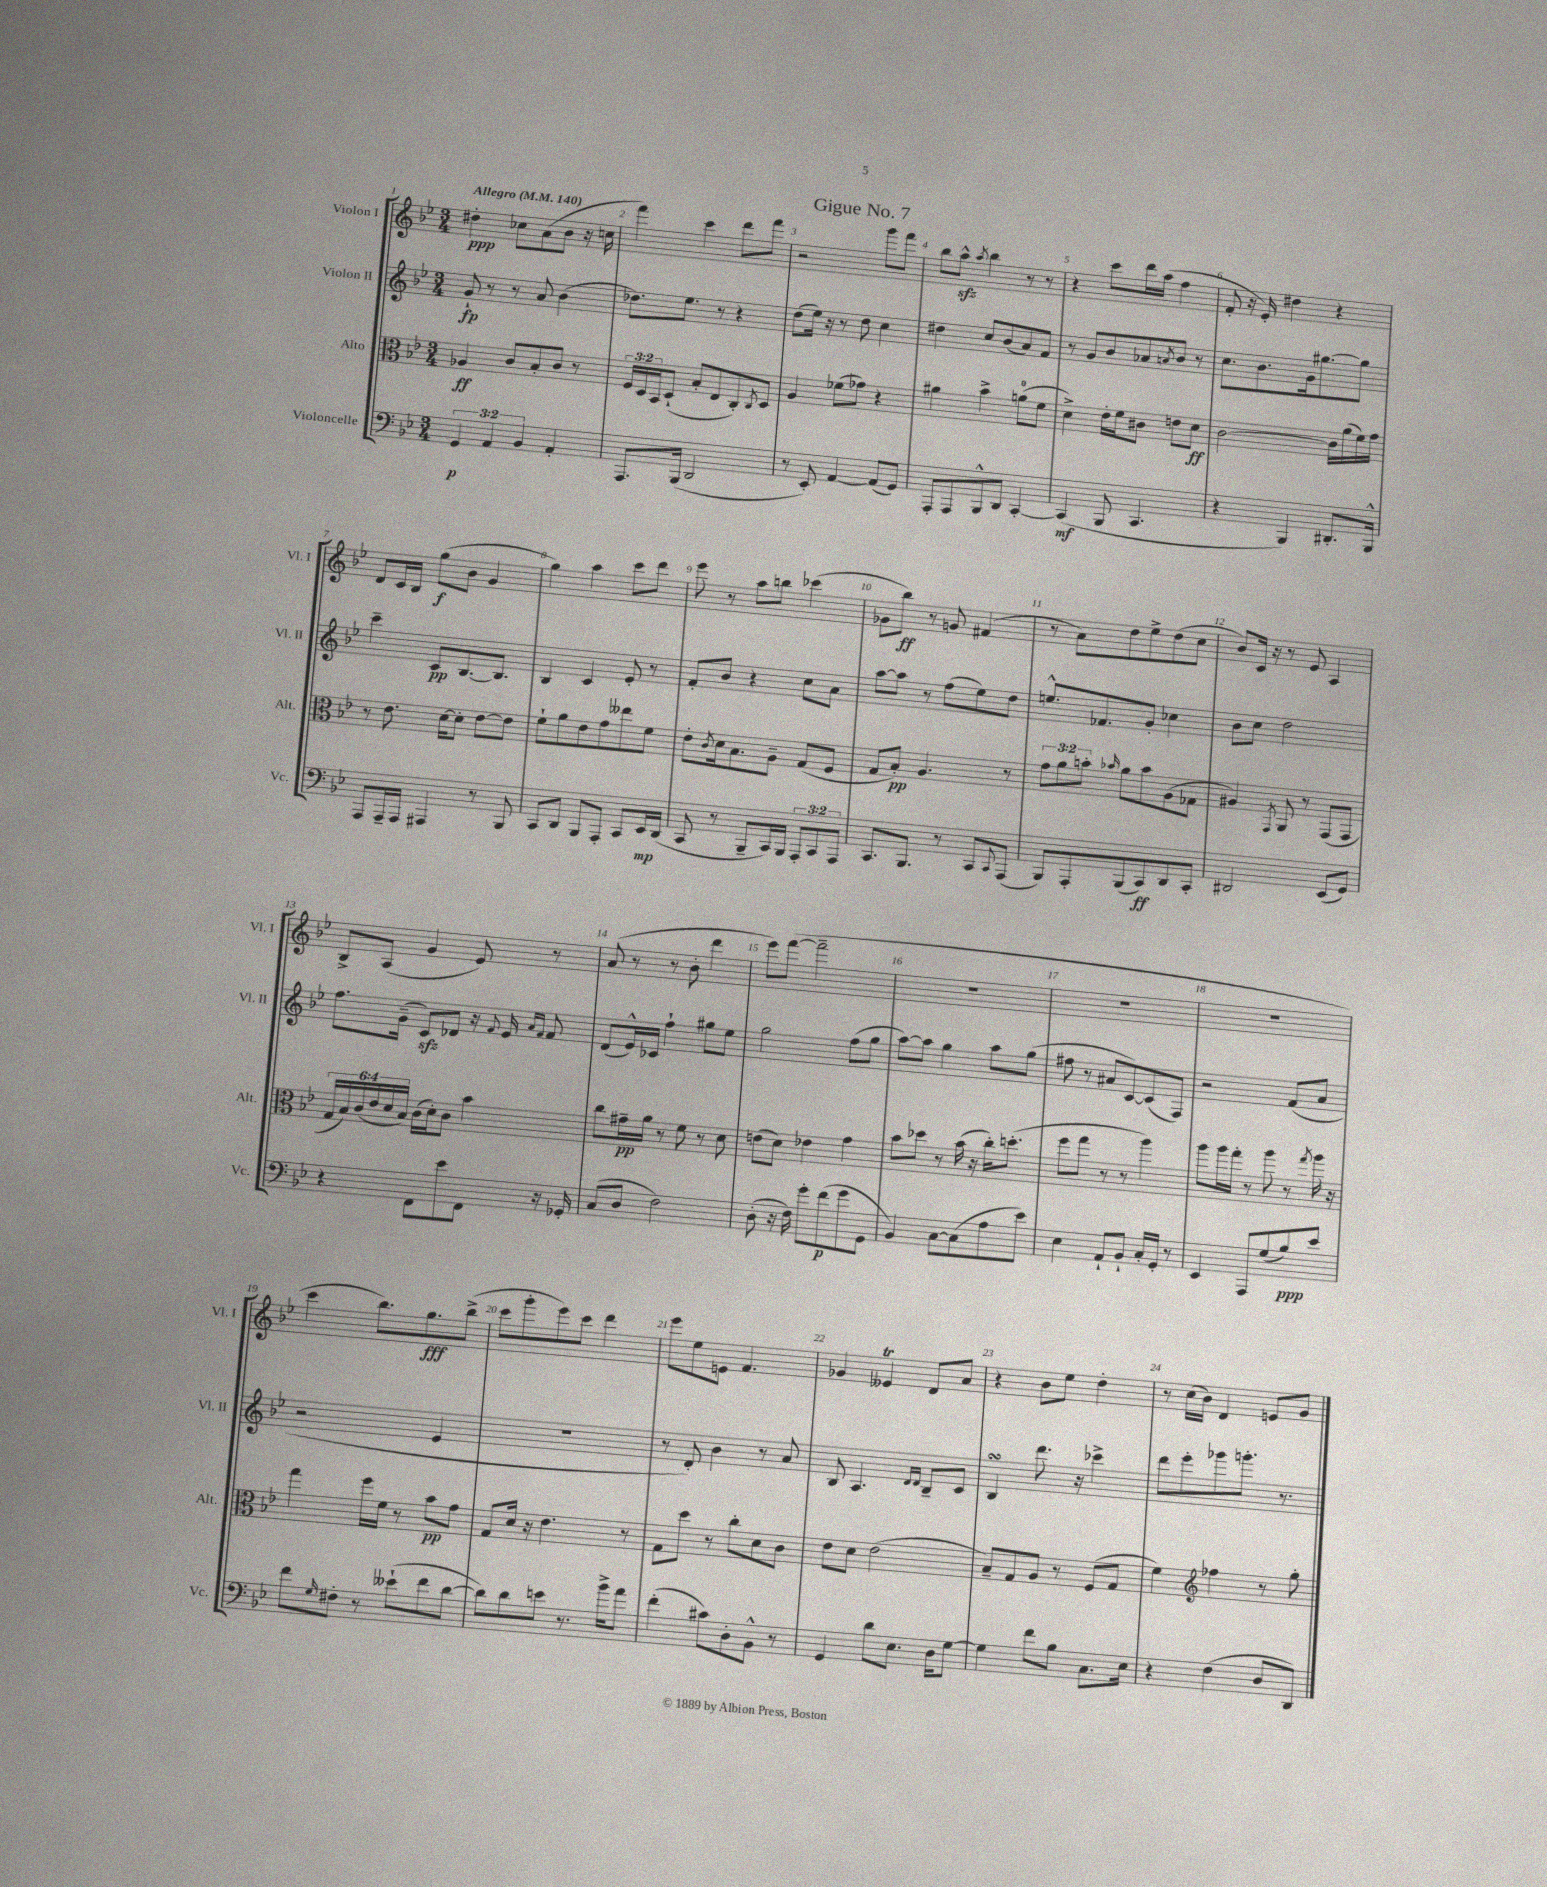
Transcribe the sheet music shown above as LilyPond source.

\header { title = "Gigue No. 7" }
<<
\new StaffGroup <<
\new Staff = "s0" \with { instrumentName = "Violon I" shortInstrumentName = "Vl. I" } {
    \clef treble \key bes \major \numericTimeSignature \time 3/4 \tempo "Allegro" 4 = 140
    dis''4-.\ppp ces''8 a'8( bes'8 r16 c''16 |
    f'''4) c'''4 d'''8 f'''8 |
    r2 g'''8 f'''8 |
    bes''8 a''8-^\sfz \acciaccatura { a''8 } bes''4 r8 r8 |
    r4 c'''8 d'''16 a''16( f''4 |
    f'8-. r16 ees'16-.) dis''4 r4 |
    d'8 c'16 bes16 g''8\f( bes'8 g'4 |
    g''4) a''4 c'''8 d'''8 |
    ees'''8 r8 a''8 b''8 ces'''4( |
    ges'8 bes''8\ff) r8 g'8 fis'4( |
    r8 a'8) d''8 ees''8-> d''8( c''8 |
    bes'8) c'16 r16 r8 ees'8 a4 |
    bes8-> a8( g'4 ees'8) r8 |
    a'8( r8 r8 bes'8-. d'''4 |
    ees'''8) f'''8~( f'''2-- |
    R2. |
    R2. |
    R2. |
    c'''4 bes''8.) g''8.\fff bes''8->( |
    c'''8 g'''8-. ees'''8) c'''8 d'''4 |
    ees'''8 ees''8 e'8 f'4. |
    ges'4 eeses'4\trill d'8 a'8 |
    r4 bes'8 ees''8 d''4-. |
    r8 c''16( bes'16) d'4 e'8 g'8 \bar "|." |
}
\new Staff = "s1" \with { instrumentName = "Violon II" shortInstrumentName = "Vl. II" } {
    \clef treble \key bes \major \numericTimeSignature \time 3/4
    g'8-!\fp r8 r8 a'8 bes'4( |
    des''8.) ees''8. r8 r4 |
    d''8( ees''16) r16 r8 d''8 c''4 |
    dis''4 c''8 bes'8( a'8) f'8 |
    r8 g'8 bes'8 aes'8 \acciaccatura { a'8 } bes'8 r8 |
    c''8. bes'8. g'16 gis''8.~ gis''8 |
    c'''4-- c'8\pp bes8.~ bes8. |
    bes4 c'4 ees'8-. r8 |
    f'8-. bes'8 r4 c''8 a'8 |
    a''8~ a''8 r8 f''8( ees''8) d''8 |
    e''8.-^ fes'8. g'8-. ces''4 |
    bes'8 c''8 d''2 |
    f''8. g'16--( c'8\sfz) des'8 r16 \appoggiatura { f'8 } ees'16 \grace { a'16 f'16 } f'8 |
    d'8( ees'16-^) ces'16 f''4-! gis''8 ees''8 |
    g''2 f''8( g''8 |
    a''8~) a''8 g''4 a''8 g''8( |
    fis''8 r8 ais'8 c'8~) c'8( f8) |
    r2 f'8( a'8 |
    r2 ees'4 |
    r2. |
    r8 d'8-.) bes'4 r8 a'8 |
    bes8 a4. \grace { d'16 d'16 } bes8-- c'8 |
    bes4\turn d'''8. r16 ces'''4-> |
    d'''8 ees'''8-. ges'''8 g'''8.-. r8. \bar "|." |
}
\new Staff = "s2" \with { instrumentName = "Alto" shortInstrumentName = "Alt." } {
    \clef alto \key bes \major \numericTimeSignature \time 3/4 \override Staff.TupletNumber.text = #tuplet-number::calc-fraction-text
    aes4\ff c'8 bes8-. c'8 r8 |
    \tuplet 3/2 { f16 d16 bes,16 } d8-!( bes8-. ees8 c8-.) \acciaccatura { c8 } d8 |
    a4 fes'8( ges'8) r4 |
    ais'4 bes'4-> a'8-0( f'8 |
    d'4->) ees'16-. f'16 cis'8 e'8 d'8\ff |
    c'2~ c'16 a'16( f'16) g'16 |
    r8 ees'8. d'16~ d'8-. ees'8~ ees'8 |
    f'8-! a'8 ees'8 g'8 eeses''8 f'8 |
    ees'8-. \acciaccatura { c'8 } d'16 bes8. a8-- g8( f8 |
    g8 bes8-.\pp) a4. r8 |
    \tuplet 3/2 { g'8 a'8 b'8-. } \grace { bes'16 } a'8 bes'8 a8( ges8 |
    ais4) \acciaccatura { g,8 } a,8 r8 g,8( g,8 |
    \tuplet 6/4 { g16 bes16) c'16( ees'16 d'16 bes16) } c'16( d'16-.) c'8 bes'4 |
    c''8 gis'16--\pp a'16 r8 f'8 r8 d'8 |
    e'8( d'8) ees'4 g'4 |
    bes'8 des''8 r8 bes'16( r16 c''16-.) d''8.-.( |
    f''8 g''8 r8 r8 a''4) |
    a''8 a''16 g''16-. r8 a''8 r8 \acciaccatura { g''8 } a''16 r16 |
    g''4 f''16 f'16 r8 bes'8\pp g'8 |
    g8 d'16 r16 ees'4. r8 |
    g8 d''8 r8 c''8-. d'8 c'8 |
    ees'8 d'8 ees'2( |
    bes8--) g8 a8 r8 f8( g8 |
    f'4) \clef treble fes''4 r8 g''8-. \bar "|." |
}
\new Staff = "s3" \with { instrumentName = "Violoncelle" shortInstrumentName = "Vc." } {
    \clef bass \key bes \major \numericTimeSignature \time 3/4 \override Staff.TupletNumber.text = #tuplet-number::calc-fraction-text
    \tuplet 3/2 { g,4\p a,4 bes,4 } a,4-. |
    a,,8. bes,,16( d,2 |
    r8 ees,8-.) a,4~ a,8( g,8) |
    a,,8-. a,,8 bes,,8-^ d,8 c,4~-. |
    c,4\mf( bes,,8 c,4. |
    r4 bes,,4) dis,8.-. bes,,16-^ |
    a,,8 a,,16-- a,,16 ais,,4 r8 bes,,8 |
    c,8 d,8 bes,,8 a,,8-. c,8 ees,16\mp d,16( |
    c,8 r8 bes,,8-- c,16) bes,,16 \tuplet 3/2 { a,,8-. c,8 a,,8 } |
    c,8. bes,,8. r8 c,8 \appoggiatura { c,8 } a,,8( |
    bes,,8) a,,8-. bes,,8( c,8\ff) d,8 c,8-. |
    dis,2 ees,8( g,8) |
    r4 f,8 ees'8 f,8 r16 ges,16-. |
    c8( d8 f2) |
    d8-.( r16 f16) g'8-. f'8\p( g'8 g,8 |
    bes,4) c8~ c8( a8 ees'8) |
    ees4 a,8-! bes,8-! c16-. g,16-. r8 |
    ees,4 a,,8 g8( bes8\ppp) ees'8 |
    f'8 \grace { g16 } fis8-. r8 eeses'8-!( f'8 d'8~ |
    d'8) d'8 e'8 r8. bes'16-> a'8 |
    f'4-.( cis'8) d8-. bes,8-^ r8 |
    g,4 d'8 ees8. d16 g8~ |
    g4 f'8 bes8 c8. ees16 |
    r4 f4( d8 d,8) \bar "|." |
}
>>
>>
\layout { \context { \Score \override BarNumber.break-visibility = ##(#f #t #t) barNumberVisibility = #all-bar-numbers-visible } }
